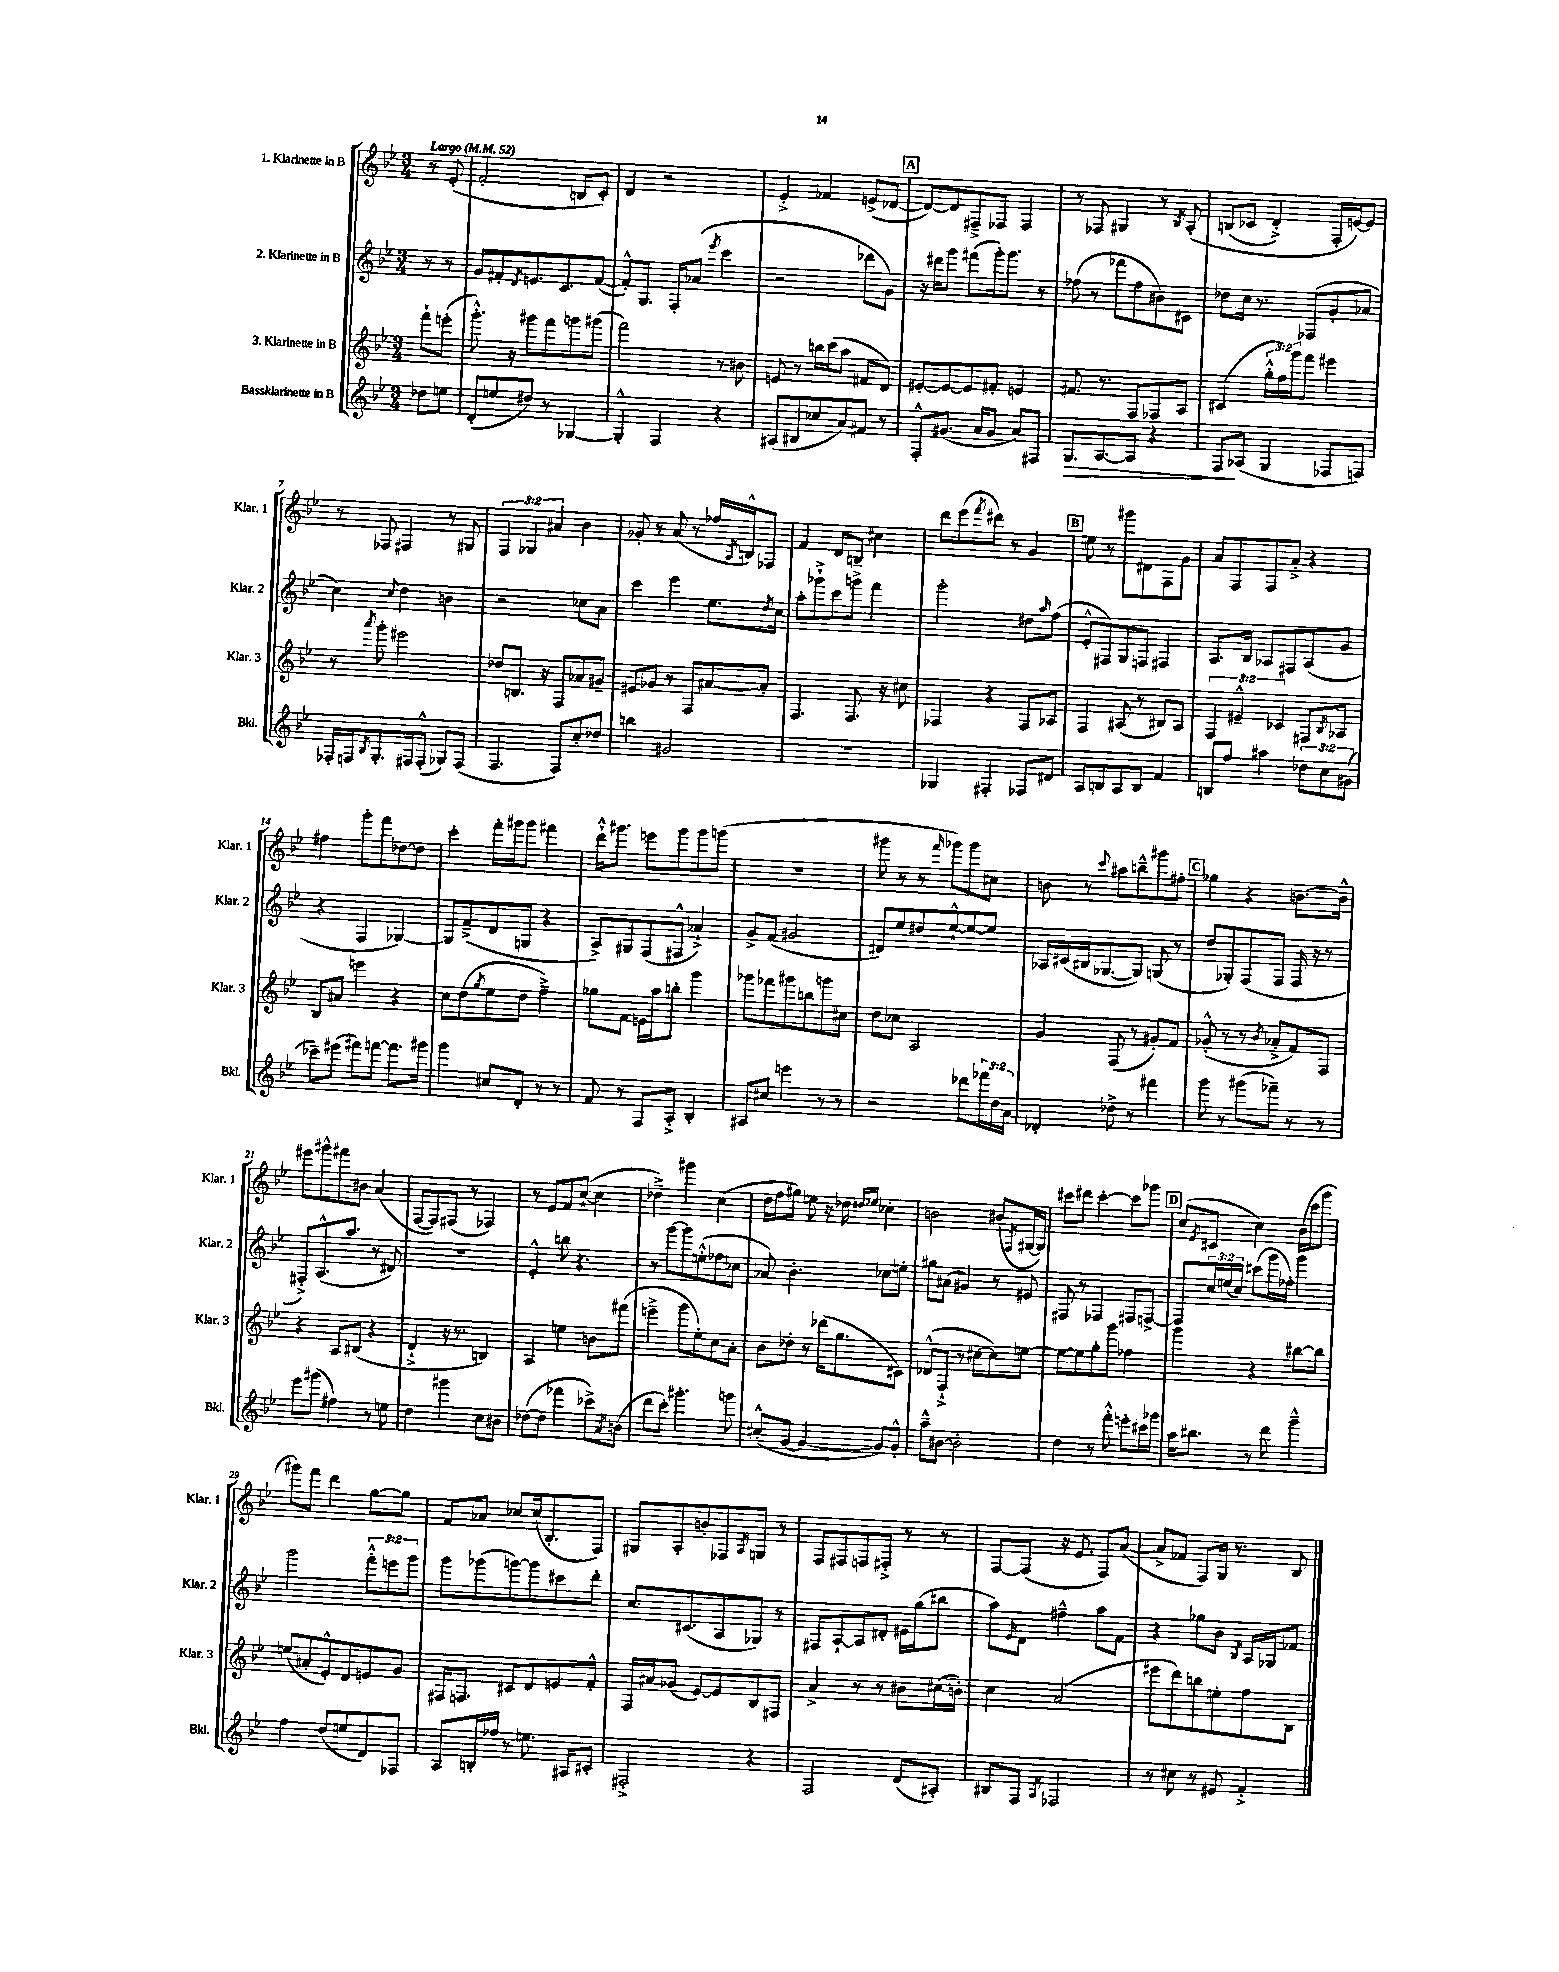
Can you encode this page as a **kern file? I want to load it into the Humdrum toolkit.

**kern	**kern	**kern	**kern
*staff4	*staff3	*staff2	*staff1
*clefG2	*clefG2	*clefG2	*clefG2
*k[b-e-]	*k[b-e-]	*k[b-e-]	*k[b-e-]
*M3/4	*M3/4	*M3/4	*M3/4
*MM52	*MM52	*MM52	*MM52
8dd-\L	8fff`\L	8r	8r
8ee\J	(8eee'\J	8r	(8e-'/
=	=	=	=
(8d'/L	8.ggg'^^\)	8g/L	2f'/
8ee/	.	8f#'/	.
.	16r	.	.
.	.	8qd/	.
8dd#/J)	8ggg#\L	8.e/	.
8r	8fff\	.	.
.	.	8.c/	.
[4G-/	8ggg\	.	8B/L
.	(8ggg#\J	([8f#/J	8c'/J)
=	=	=	=
4G-'^^/]	2fff\)	8f#'^^/]L)	4d/
.	.	8.G/J	.
4F/	.	.	2r
.	.	16F'/LK	.
.	.	(8a-/J	.
.	.	8qeee-/	.
4r	8r	4ccc\	.
.	8b#\	.	.
=	=	=	=
(8A#/L	8e/	2r	4e-'^/
8B#/	8r	.	.
8cc-/	16bb\LL	.	4f-/
.	(16ccc\J	.	.
8a/)	8aa\J	.	.
8f#/J	8f#/L	8ddd-\L	(8e^/L
8r	8d/J)	8g\J)	[8d-/J
=	=	=	=
8F'^^/L	[8e#'/L	16r	8d-/_L)
.	.	16ddd#\LK	.
(8.g#/J	8e#/_	8ggg\J	8d-/]
.	8e#/]	(8fff#\L	8F#~^/
16a/LK	.	.	.
8g#/J	8f#'/J	16ggg'\k)	8F-/J
.	.	8.ggg\J	.
8a/L)	4e/	.	4F-/
8F#/J	.	8r	.
=	=	=	=
8.G/L	8.f#/	(8ff-\	8r
.	.	8r	8F-/
[8.A/	8.r	.	.
.	.	8fff-\L	4G#/
8A/]J	8F/L	8ff-\	.
4r	8F-/	8b#\)	8r
.	.	.	8qB-/
.	8A/J	8c#\J	&(8A'/
=	=	=	=
8F/L	(4c#/	8dd-\L	(8B/L
(8A-/J	.	16cc\Jk	8c-/J
.	.	8.r	.
4G/	24gg'^^\LL	.	4d'^/)
.	24ff\)	.	.
.	24ggg\J	.	.
.	8fff\J	(8F-/L	.
8F-/L	4eee#\	8g'/	16F'/LL
.	.	.	[16e/J&)
8F/J)	.	8a-/J	8e/]J
=	=	=	=
16F-'/LL	8r	4cc\)	8r
16F/J	.	.	.
8qB-/	8qaaa/	.	.
8.G'/	8ggg'\	.	8F-/
.	.	8qqcc/	.
.	2eee#\	4dd\	4F#/
16F#/k	.	.	.
(8F#'^^/J	.	.	.
8G-/L)	.	4b\	8r
(8F#/J	.	.	8G#/
=	=	=	=
4.F/	8dd-/L	2r	6F/
.	8.B/J	.	.
.	.	.	6G-/
.	16r	.	.
.	.	.	6a#/
8F/L)	8F/L	.	.
8cc'/	8a-/	8cc-\L	4b-\
8dd-/J	8g#~/J	8a\J	.
=	=	=	=
4bb\	8e#/L	4ccc\	8g-'/
.	8g-/J	.	8r
2g#/	8r	4eee-\	(8a/
.	8F/L	.	8r
.	[8a#/	8.ee-\L	16ff-/LL
.	.	.	8qA/
.	.	.	16B^^/J)
.	8a#'/]J	.	8F-/J
.	.	8qdd/	.
.	.	16cc\Jk	.
=	=	=	=
2.r	4.F/	8aa'\L	4f/
.	.	8ggg-`^\	.
.	.	8ccc\	8d/L
.	8.F/	8ggg^\J	8B~/J
.	.	4fff\	4cc#\
.	16r	.	.
.	8cc#\	.	.
=	=	=	=
4G-/	4F-/	2ggg'\	8ddd\L
.	.	.	(8eee-\
.	.	.	8qfff/
4F#'/	4r	.	8ddd#\J)
.	.	.	8r
8F-/L	8F-/L	8dd#\L	4g/
.	.	16qqaa/	.
8d#/J	8A-/J	(8ff\J	.
=	=	=	=
8A/L	4F/	8e-'^^/L	8ee\
8B/	.	8F#/)	8r
8A/	(8A#/	8G/	8ggg#\L
8B/J	8r	8F/J	8d#\
4f/	8B#/L)	4F#/	8F\
.	8A#/J	.	8g\J
=	=	=	=
8B/L	6F/	8.A/L	8a/L
8ff/J	.	.	8F/
.	6e#~^^/	.	.
.	.	16B-/Jk	.
4aa#\	.	8A-/L	8F/
.	6c-/	.	.
.	.	8F#/	8a'^/J
12dd-\L	8F#/L	(8A-/	4r
12cc\	.	.	.
.	8qB-/	.	.
.	8A-/J	8g/J	.
(12g#\J	.	.	.
=	=	=	=
8ccc-~\L)	8B-/L	4r	4ff#\
(8eee#\J	8a#/J	.	.
8fff#\L)	4eee\	4F/	8ggg'\L
[8fff\J	.	.	8fff\
8.fff\]L	4r	[4G-/)	[8dd-\
.	.	.	8dd-\]J
16ggg#\Jk	.	.	.
=	=	=	=
4ggg\	8cc\L	8G-/]L	4ccc'\
.	(8dd\	(8f~^/	.
.	8qgg/	.	.
8cc#/L	8ee-\	8d/	16fff'\LL
.	.	.	16ggg#\J
8d'/J	8dd\J	8G/J	8ggg#\J
8r	4ff~^\)	4r	4fff#\
8r	.	.	.
=	=	=	=
8f/	8gg-\L	8A^/L)	16ddd`^^\LK
.	.	.	8.ggg#\J
8r	8f\J	8G#/	.
8F/L	16e\LL	(8F/	8eee\L
.	16aa\J	.	.
8A'^/J	8bb'\J	8F#^^/J	8ggg#\
4B-'/	4ggg\	4a-`^/)	8ggg#\
.	.	.	(8ggg\J
=	=	=	=
8A#/L	8ggg-\L	8g^/L	2.r
8cc#/J	8fff-\	(8f/J	.
4eee\	8ggg#\	2g#/	.
.	8bb\	.	.
8r	8ggg\	.	.
8r	8cc#\J	.	.
=	=	=	=
2r	8dd\L	8d#/L)	8ggg#\
.	8cc-\J	8ee-/	8r
.	2A/	8dd#/	8r
.	.	.	16qqfff/
.	.	[8ee-`^^/	8ggg-\L)
8ddd-\L	.	8ee-/_	8ggg-\
24fff-\L	.	8ee-/]J	8cc#\J
24dd\	.	.	.
24a\JJ	.	.	.
=	=	=	=
4d-'/	4g/	16A-/LL	8b\
.	.	(16c#/	.
.	.	16B#/J	8r
.	.	[8.G-/	.
.	.	.	8qqccc/
8dd-^\	(8F/	.	8aa#\L
8r	8r	8G-/]J)	8bb~^^\
4fff#\	8g#'/L)	(8G/	8ggg#\
.	8f/J	8r	8ff#'\J
=	=	=	=
8ggg\	(8g-'^^/	8dd/L	4gg-\
8r	8r	8G-'/)	.
(8ggg#\L	8r	(8F/	4r
.	8qb-/	.	.
8fff-~\J)	8a-'^/L	8F/J	.
8r	8f/)	16F/	[8.b\L
.	.	16r	.
8r	8F/J	8r	.
.	.	.	16b^^\]Jk
=	=	=	=
8eee-\L	4r	8F#'^/L)	8eee#\L
(8ggg#\J	.	(8.A^^/	8ggg#^^\
4ff#\)	8A/L	.	8fff#\
.	.	8.aa/J	.
.	(8B#/J	.	8b#\J
8r	4r	8r	(4a/
8ee\	.	8d#/)	.
=	=	=	=
4dd\	4d`^/	2.r	[8F/L
.	.	.	8F/])
4ggg#\	16r	.	(8F#/J
.	8.r	.	.
.	.	.	8r
8cc\L	4B/)	.	4F-/)
8b#\J	.	.	.
=	=	=	=
([8dd-\L	4A/	4e-'^^/	8r
8dd-\]J	.	.	8e-/L
4fff-\	4ee\	8bb\	8f/
.	.	4.r	([8cc`/J
8ccc-^\L)	8b\L	.	4cc\]
8qa/	.	.	.
(8b\J	(8fff#\J	.	.
=	=	=	=
8ddd\L	4eee~^\	8r	4dd-~^\)
8ccc'\J)	.	[8ggg\L	.
4.ggg#'\	8ggg\L	8ggg\]	4ggg#\
.	8ee-'\)	(8ee'^^\	.
.	8cc\	8ff-\	(4cc\
8ggg\	8a'\J	8cc-\J	.
=	=	=	=
(8cc#'^^/L	8b-\L	8a-/)	16dd\LL
.	.	.	16ff\J
[8g/J	8dd-'\J	4.b-'\	8gg#\J)
4g/_	8r	.	8ee\
.	(16ddd-\LK	.	16r
.	8.gg\	.	16dd-\
.	.	.	16qqdd/LL
.	.	.	16qqee-/JJ
8g/]L)	.	8cc-\L	4cc-'\
8g'^^/J	8c#\J)	8ee'\J	.
=	=	=	=
8aa~^^\L	(8d-^^/L	8gg#\L	2b\
[8b#\J	8F`^/J	(8a#\J	.
2b#'\]	8r	4g#/)	.
.	[8cc#\L	.	.
.	8cc#\])	8r	(8b#/L
.	.	.	8qF/
.	[8ee\J	8e#/	[16G#/L
.	.	.	16G#/]JJ)
=	=	=	=
4dd\	8ee\_L	8F#/	8ccc#\L
.	8ee\]	8r	8ddd#\J
8r	8gg'\	4F-/	[4ccc#'\
8fff'^^\	8ggg\J	.	.
8eee'\L	4ff-\	8F#/L	8ccc#\]L
16ccc#\L	.	[8F^/J	8ggg-\J
16ggg-\JJ	.	.	.
=	=	=	=
16aa\LK	4ggg\	8F/]L	(8cc/L
8.bb#\J	.	.	.
.	.	.	8qe-/
.	.	24cc/L	8c#/J
.	.	(24ee/	.
.	.	24cc/JJ)	.
8r	4r	(8ccc#\L	4cc\)
8ddd\	.	16ggg\L	.
.	.	16ff-'\JJ)	.
4ggg~^^\	[8bb#\L	4ggg\	(16b-\LL
.	.	.	16ccc\J
.	8bb#\]J	.	8ggg\J
=	=	=	=
4ff\	(8ee/L	2ggg\	8ggg#\L)
.	8a#'/	.	8fff\J
(8dd/L	8e-'^^/)	.	4ddd\
8ee/	8d/	.	.
8d/)	8e/	12fff'^^\L	[8gg\L
.	.	12eee\	.
8F-/J	8g/J	.	8gg\]J
.	.	12ggg\J	.
=	=	=	=
8A/L	16F#/LK	8ggg\L	8f/L
.	8.F/J	.	.
16B'/L	.	(8ggg-\	8a-/J
16ff-/JJ	.	.	.
8r	8c#/L	[8ggg\)	8cc-/L
8.ee\	8d/	8ggg\]	(16cc-/k
.	.	.	8.B-'/
.	8e/	8ccc#\	.
16A#/LK	.	.	.
8c#'/J	8f'^^/J	8ddd'\J	8F/J)
=	=	=	=
2F#'^/	16F/LL	8.cc/L	8G#/L
.	16a#/J	.	.
.	(8g-/J	.	8A'/
.	.	(8.c#/	.
.	[8e-/L)	.	8b'/
.	8e-/]	8A/	8F-/
.	.	.	8qA/
4r	8B-/	8G-/J)	8G/J
.	8F#/J	8r	8r
=	=	=	=
2F/	4a^/	8F#/L	8F/L
.	.	[8A`/	8F#/
.	8r	8A/]	8F/
.	8r	8d#'/J	8F#'^/J
(8d/L	8b#\L	16e#\LL	8r
.	.	(16gg\J	.
8A#'/J)	(16cc#\L	8bb#\J	8r
.	16b'\JJ)	.	.
=	=	=	=
8B#/L	4cc\	8aa\L)	[8F/L
.	.	16qqe-/	.
8F/J	.	8d\J	(8F/]J
8qA/	.	.	.
2F-/	(2a/	4ff#~^^\	16r
.	.	.	8.e-/
.	.	8aa\L	8F/L)
.	.	8f\J	([8a/J
=	=	=	=
8r	8eee#\L	4r	8a^/]L
8cc#\	8ddd\)	.	8f-/J
8r	8bb\	8gg-\L	8F/L)
8e#/	8ee'\	8b-\J	16G/Jk
.	.	.	8.r
.	.	8qB-/	.
4f'^/	8ff\	16A/LL	.
.	.	16G-/J	.
.	8B-\J	8f-/J	8B-/
==	==	==	==
*-	*-	*-	*-
